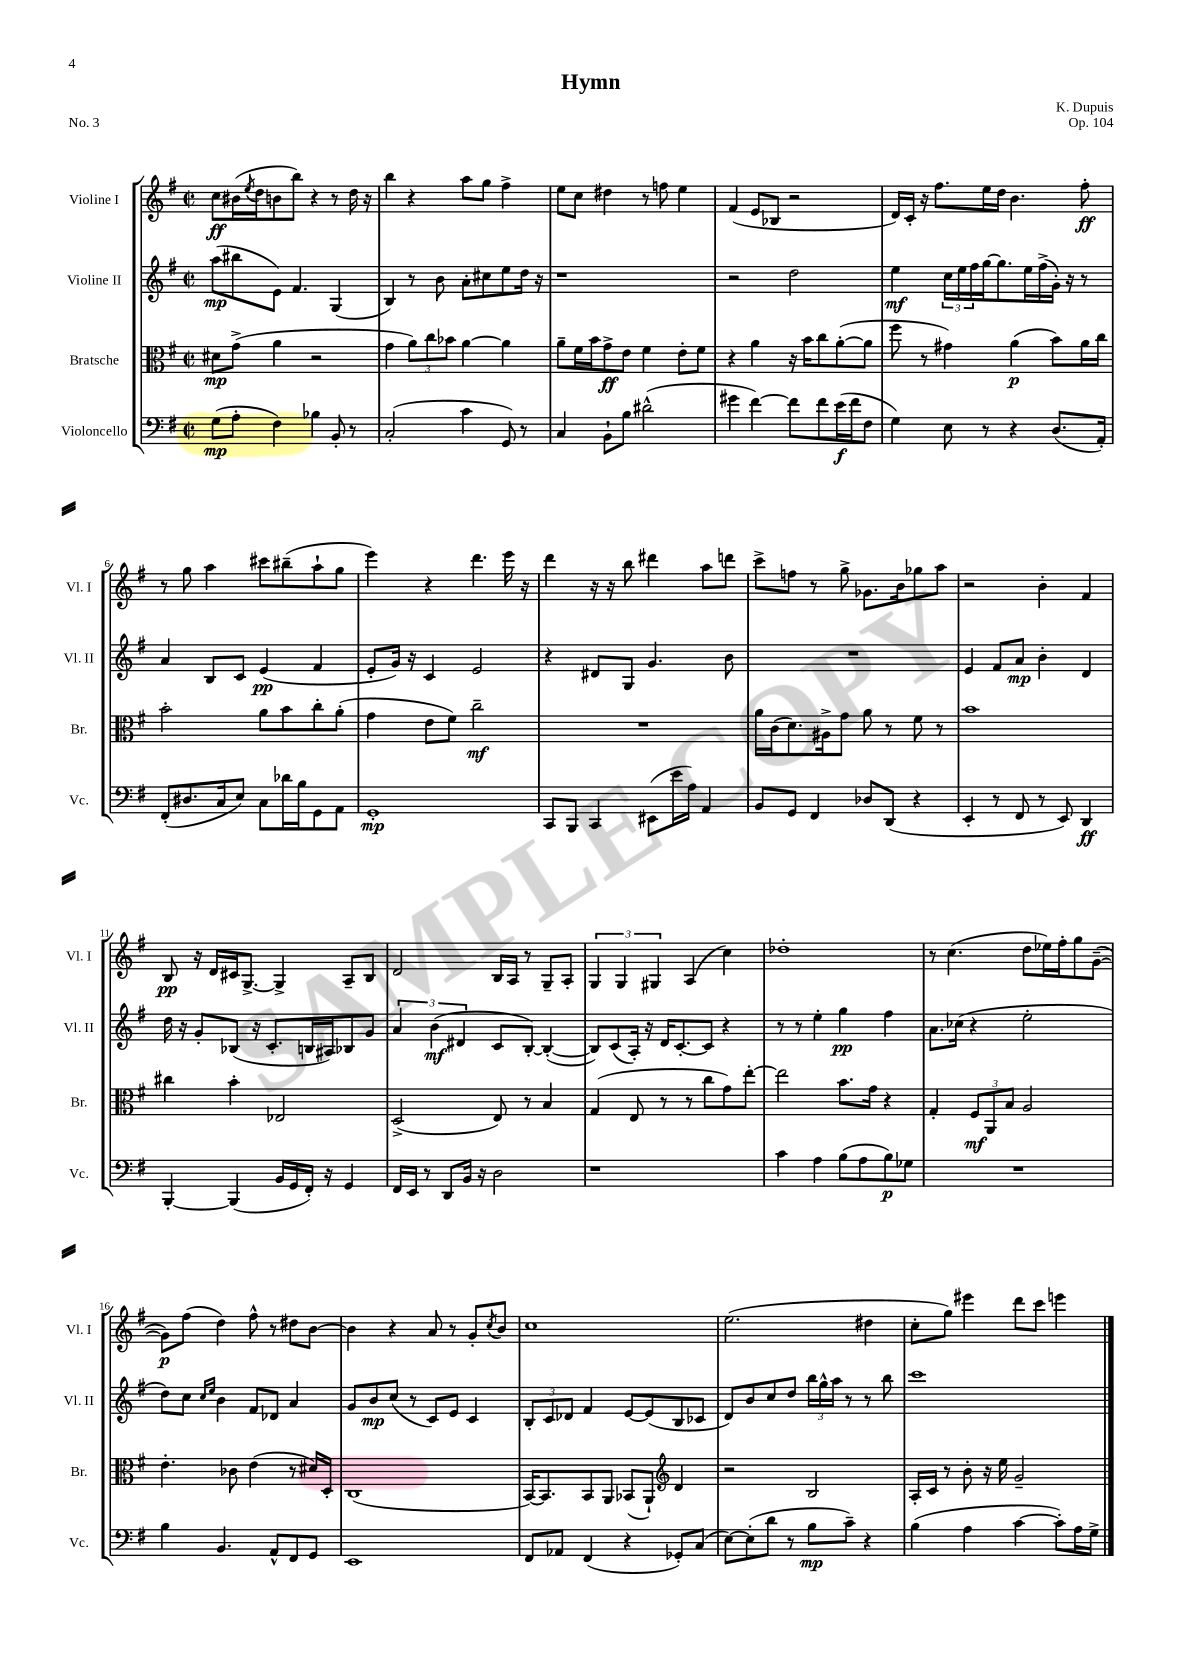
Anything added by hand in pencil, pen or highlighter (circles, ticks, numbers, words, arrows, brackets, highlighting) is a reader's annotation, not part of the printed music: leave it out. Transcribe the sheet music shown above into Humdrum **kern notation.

**kern	**dynam	**kern	**dynam	**kern	**dynam	**kern	**dynam
*part4	*part4	*part3	*part3	*part2	*part2	*part1	*part1
*staff4	*staff4	*staff3	*staff3	*staff2	*staff2	*staff1	*staff1
*I"Violoncello	*	*I"Bratsche	*	*I"Violine II	*	*I"Violine I	*
*I'Vc.	*	*I'Br.	*	*I'Vl. II	*	*I'Vl. I	*
*clefF4	*	*clefC3	*	*clefG2	*	*clefG2	*
*k[f#]	*	*k[f#]	*	*k[f#]	*	*k[f#]	*
*M2/2	*	*M2/2	*	*M2/2	*	*M2/2	*
*met(c|)	*	*met(c|)	*	*met(c|)	*	*met(c|)	*
=1	=1	=1	=1	=1	=1	=1	=1
(8G\L	mp	8d#X\L	mp	(8aa\L	mp	8cc\L	ff
8A'\J	.	(8g^\J	.	8bb#X\	.	(16b#X\L	.
.	.	.	.	.	.	8qee/	.
.	.	.	.	.	.	16dd\J	.
4F#\)	.	4a\	.	8e\J)	.	8bn\	.
.	.	.	.	4.f#/	.	8bb\J)	.
4B-X\	.	2r	.	.	.	4r	.
8BB'/	.	.	.	(4G/	.	8r	.
8r	.	.	.	.	.	16dd\	.
.	.	.	.	.	.	16r	.
=2	=2	=2	=2	=2	=2	=2	=2
(2C'/	.	4g\	.	4B/)	.	4bb\	.
.	.	12a\L)	.	8r	.	4r	.
.	.	12cc\	.	.	.	.	.
.	.	.	.	8b\	.	.	.
.	.	12b-X\J	.	.	.	.	.
4c\	.	[4a\	.	8a'\L	.	8aa\L	.
.	.	.	.	8cc#X\	.	8gg\J	.
8GG/)	.	4a\]	.	8ee\	.	4ff#^\	.
8r	.	.	.	16dd\Jk	.	.	.
.	.	.	.	16r	.	.	.
=3	=3	=3	=3	=3	=3	=3	=3
4C/	.	8a~\L	.	1r	.	8ee\L	.
.	.	16f#\L	.	.	.	8cc\J	.
.	.	16b\J	.	.	.	.	.
8BB`\L	.	8g^\	ff	.	.	4dd#X\	.
8B\J	.	8e\J	.	.	.	.	.
(2d#X^^\	.	4f#\	.	.	.	8r	.
.	.	.	.	.	.	8ffn\	.
.	.	8e'\L	.	.	.	4ee\	.
.	.	8f#\J	.	.	.	.	.
=4	=4	=4	=4	=4	=4	=4	=4
4g#X\	.	4r	.	2r	.	(4f#/	.
[4f#\)	.	4a\	.	.	.	8e/L	.
.	.	.	.	.	.	8B-X/J	.
8f#\L]	.	16r	.	2dd\	.	2r	.
.	.	16b\KL	.	.	.	.	.
8f#\	.	8cc\	.	.	.	.	.
(16e\L	f	([8a'\	.	.	.	.	.
16f#\J	.	.	.	.	.	.	.
8F#\J	.	8a\J]	.	.	.	.	.
=5	=5	=5	=5	=5	=5	=5	=5
4G\)	.	8ff#\	.	4ee\	mf	16d/LL)	.
.	.	.	.	.	.	16c'/JJ	.
.	.	8r	.	.	.	16r	.
.	.	.	.	.	.	8.ff#\L	.
8E\	.	4g#X\)	.	24cc\LL	.	.	.
.	.	.	.	24ee\	.	.	.
.	.	.	.	24ff#\	.	.	.
8r	.	.	.	[16gg\J	.	16ee\L	.
.	.	.	.	8.gg\]	.	16dd\JJ	.
4r	.	(4a\	p	.	.	4.b\	.
.	.	.	.	16ee\L	.	.	.
.	.	.	.	(16ff#^\	.	.	.
(8.D/L	.	8b\L)	.	16g'\JJ)	.	.	.
.	.	.	.	16r	.	.	.
.	.	16a\L	.	8r	.	8ff#'\	ff
16AA'/Jk)	.	16cc\JJ	.	.	.	.	.
!!LO:LB:g=z
=6	=6	=6	=6	=6	=6	=6	=6
(8FF#'/L	.	2b'\	.	4a/	.	8r	.
8.D#X/	.	.	.	.	.	8gg\	.
.	.	.	.	8B/L	.	4aa\	.
16C/k	.	.	.	.	.	.	.
8E/J)	.	.	.	8c/J	.	.	.
8C\L	.	8a\L	.	(4e/	pp	8ccc#X\L	.
16d-X\L	.	8b\	.	.	.	(8bb#X~\	.
16B\J	.	.	.	.	.	.	.
8GG\	.	8cc'\	.	4f#/	.	8aa`\	.
8AA\J	.	(8a'\J	.	.	.	8gg\J	.
=7	=7	=7	=7	=7	=7	=7	=7
1GG'	mp	4g\	.	8e'/L	.	4eee\)	.
.	.	.	.	16g/Jk)	.	.	.
.	.	.	.	16r	.	.	.
.	.	8e\L	.	4c/	.	4r	.
.	.	8f#\J)	.	.	.	.	.
.	.	2cc~\	mf	2e/	.	4.ddd\	.
.	.	.	.	.	.	16eee\	.
.	.	.	.	.	.	16r	.
=8	=8	=8	=8	=8	=8	=8	=8
8CC/L	.	1r	.	4r	.	4ddd\	.
8BBB/J	.	.	.	.	.	.	.
4CC/	.	.	.	8d#X/L	.	16r	.
.	.	.	.	.	.	16r	.
.	.	.	.	8G/J	.	8bb\	.
(8EE#X\L	.	.	.	4.g/	.	4ddd#X\	.
16e\L	.	.	.	.	.	.	.
16A\JJ)	.	.	.	.	.	.	.
4AA/	.	.	.	.	.	8aa\L	.
.	.	.	.	8b\	.	8dddn\J	.
=9	=9	=9	=9	=9	=9	=9	=9
8BB/L	.	16a\LL	.	1r	.	8ccc^\L	.
.	.	(16c\J	.	.	.	.	.
8GG/J	.	8.d\)	.	.	.	8ffn\J	.
4FF#/	.	.	.	.	.	8r	.
.	.	16A#X^\k	.	.	.	.	.
.	.	8g\J	.	.	.	8gg^\	.
8D-X/L	.	8a\	.	.	.	8.g-X\L	.
(8DD/J	.	8r	.	.	.	.	.
.	.	.	.	.	.	16b\k	.
4r	.	8f#\	.	.	.	8gg-X\	.
.	.	8r	.	.	.	8aa\J	.
=10	=10	=10	=10	=10	=10	=10	=10
4EE'/	.	1b	.	4e/	.	2r	.
8r	.	.	.	8f#/L	.	.	.
8FF#/	.	.	.	8a/J	mp	.	.
8r	.	.	.	4b'\	.	4b'\	.
8EE/)	.	.	.	.	.	.	.
4DD/	ff	.	.	4d/	.	4f#/	.
!!LO:LB:g=z
=11	=11	=11	=11	=11	=11	=11	=11
[4BBB'/	.	4cc#X\	.	16dd\	.	8B/	pp
.	.	.	.	16r	.	.	.
.	.	.	.	8g'/L	.	16r	.
.	.	.	.	.	.	16d/LL	.
(4BBB/]	.	4b'\	.	(8B-X/J	.	16c#X/J	.
.	.	.	.	.	.	[8.G^/J	.
.	.	.	.	16r	.	.	.
.	.	.	.	8.c'/L	.	.	.
16BB/LL	.	2E-X/	.	.	.	4G^/]	.
16GG/	.	.	.	.	.	.	.
16FF#'/JJ)	.	.	.	16Bn/L	.	.	.
16r	.	.	.	16A#X/J)	.	.	.
4GG/	.	.	.	8B-X/	.	8A~/L	.
.	.	.	.	8g/J	.	8B/J	.
=12	=12	=12	=12	=12	=12	=12	=12
16FF#/LL	.	(2D^/	.	6a/	.	2d/	.
16EE/JJ	.	.	.	.	.	.	.
8r	.	.	.	.	.	.	.
.	.	.	.	(6b\	mf	.	.
8DD/L	.	.	.	.	.	.	.
.	.	.	.	6d#X/	.	.	.
16BB/Jk	.	.	.	.	.	.	.
16r	.	.	.	.	.	.	.
2D\	.	8E/)	.	8c/L	.	16B/LL	.
.	.	.	.	.	.	16A/JJ	.
.	.	8r	.	[8B'/J)	.	8r	.
.	.	4B/	.	(4B'/_	.	8G~/L	.
.	.	.	.	.	.	8A'/J	.
=13	=13	=13	=13	=13	=13	=13	=13
1r	.	(4G/	.	8B/L])	.	6G/	.
.	.	.	.	(8c/	.	.	.
.	.	.	.	.	.	6G/	.
.	.	8E/	.	16A'/Jk)	.	.	.
.	.	.	.	16r	.	.	.
.	.	.	.	.	.	6G#X/	.
.	.	8r	.	16d/KL	.	.	.
.	.	.	.	[8.c'/	.	.	.
.	.	8r	.	.	.	(4A/	.
.	.	8cc\L	.	8c/J]	.	.	.
.	.	8g\)	.	4r	.	4cc\)	.
.	.	[8ee'\J	.	.	.	.	.
=14	=14	=14	=14	=14	=14	=14	=14
4c\	.	2ee\]	.	8r	.	1dd-X'	.
.	.	.	.	8r	.	.	.
4A\	.	.	.	4ee'\	.	.	.
(8B\L	.	8.b\L	.	4gg\	pp	.	.
8A\	.	.	.	.	.	.	.
.	.	16g\Jk	.	.	.	.	.
8B\)	p	4r	.	4ff#\	.	.	.
8G-X\J	.	.	.	.	.	.	.
=15	=15	=15	=15	=15	=15	=15	=15
1r	.	4G'/	.	8.a\L	.	8r	.
.	.	.	.	.	.	(4.cc\	.
.	.	.	.	(16cc-X\Jk	.	.	.
.	.	12F#/L	mf	4r	.	.	.
.	.	12AA/	.	.	.	.	.
.	.	12B/J	.	.	.	.	.
.	.	2A/	.	2ee'\	.	8dd\L	.
.	.	.	.	.	.	16ee-X\L)	.
.	.	.	.	.	.	16ff#'\J	.
.	.	.	.	.	.	8gg\	.
.	.	.	.	.	.	([8g~\J	.
!!LO:LB:g=z
=16	=16	=16	=16	=16	=16	=16	=16
4B\	.	4.e'\	.	8dd\L)	.	8g\L])	p
.	.	.	.	8cc\J	.	(8ff#\J	.
.	.	.	.	16qqcc/LL	.	.	.
.	.	.	.	16qqee/JJ	.	.	.
4.BB/	.	.	.	4b\	.	4dd\)	.
.	.	8c-X\	.	.	.	.	.
.	.	(4e\	.	8f#/L	.	8ff#^^\	.
8AA^^/L	.	.	.	8d-X/J	.	8r	.
8FF#/	.	8r	.	4a/	.	8dd#X\L	.
8GG/J	.	16d#X/LL)	.	.	.	[8b\J	.
.	.	16D'/JJ	.	.	.	.	.
=17	=17	=17	=17	=17	=17	=17	=17
1EE	.	(1C	.	8g/L	.	4b\]	.
.	.	.	.	8b/	mp	.	.
.	.	.	.	(8cc/J	.	4r	.
.	.	.	.	8r	.	.	.
.	.	.	.	8c/L)	.	8a/	.
.	.	.	.	8e/J	.	8r	.
.	.	.	.	4c/	.	8g'/L	.
.	.	.	.	.	.	8qcc/	.
.	.	.	.	.	.	8b/J	.
=18	=18	=18	=18	=18	=18	=18	=18
8FF#/L	.	[16BB/KL)	.	12B'/L	.	1cc	.
.	.	8.BB/]	.	.	.	.	.
.	.	.	.	12c/	.	.	.
8AA-X/J	.	.	.	.	.	.	.
.	.	.	.	12d-X/J	.	.	.
(4FF#/	.	8BB/	.	4f#/	.	.	.
.	.	8AA/J	.	.	.	.	.
4r	.	(8BB-X/L	.	[8e/L	.	.	.
.	.	8AA`/J)	.	(8e/]	.	.	.
*	*	*clefG2	*	*	*	*	*
8GG-X'/L)	.	4d/	.	8B/	.	.	.
(8C/J	.	.	.	8c-X/J	.	.	.
=19	=19	=19	=19	=19	=19	=19	=19
[8E\L)	.	2r	.	8d/L)	.	(2.ee\	.
(8E'\]	.	.	.	8b/	.	.	.
8d\J	.	.	.	8cc/	.	.	.
8r	.	.	.	8dd/J	.	.	.
8B\L	mp	2B/	.	24bb\LL	.	.	.
.	.	.	.	24gg^^\	.	.	.
.	.	.	.	24aa\JJ	.	.	.
8c~\J)	.	.	.	8r	.	.	.
4r	.	.	.	8r	.	4dd#X\	.
.	.	.	.	8bb\	.	.	.
=20	=20	=20	=20	=20	=20	=20	=20
(4B\	.	16A'/LL	.	1ccc	.	8cc'\L	.
.	.	16c/JJ	.	.	.	.	.
.	.	8r	.	.	.	8gg\J)	.
4A\	.	8b'\	.	.	.	4eee#X\	.
.	.	16r	.	.	.	.	.
.	.	16ee\	.	.	.	.	.
[4c\	.	2g~/	.	.	.	8ddd\L	.
.	.	.	.	.	.	8ccc\J	.
8c'\L])	.	.	.	.	.	4eeen\	.
16A\L	.	.	.	.	.	.	.
16G^\JJ	.	.	.	.	.	.	.
==	==	==	==	==	==	==	==
*-	*-	*-	*-	*-	*-	*-	*-
